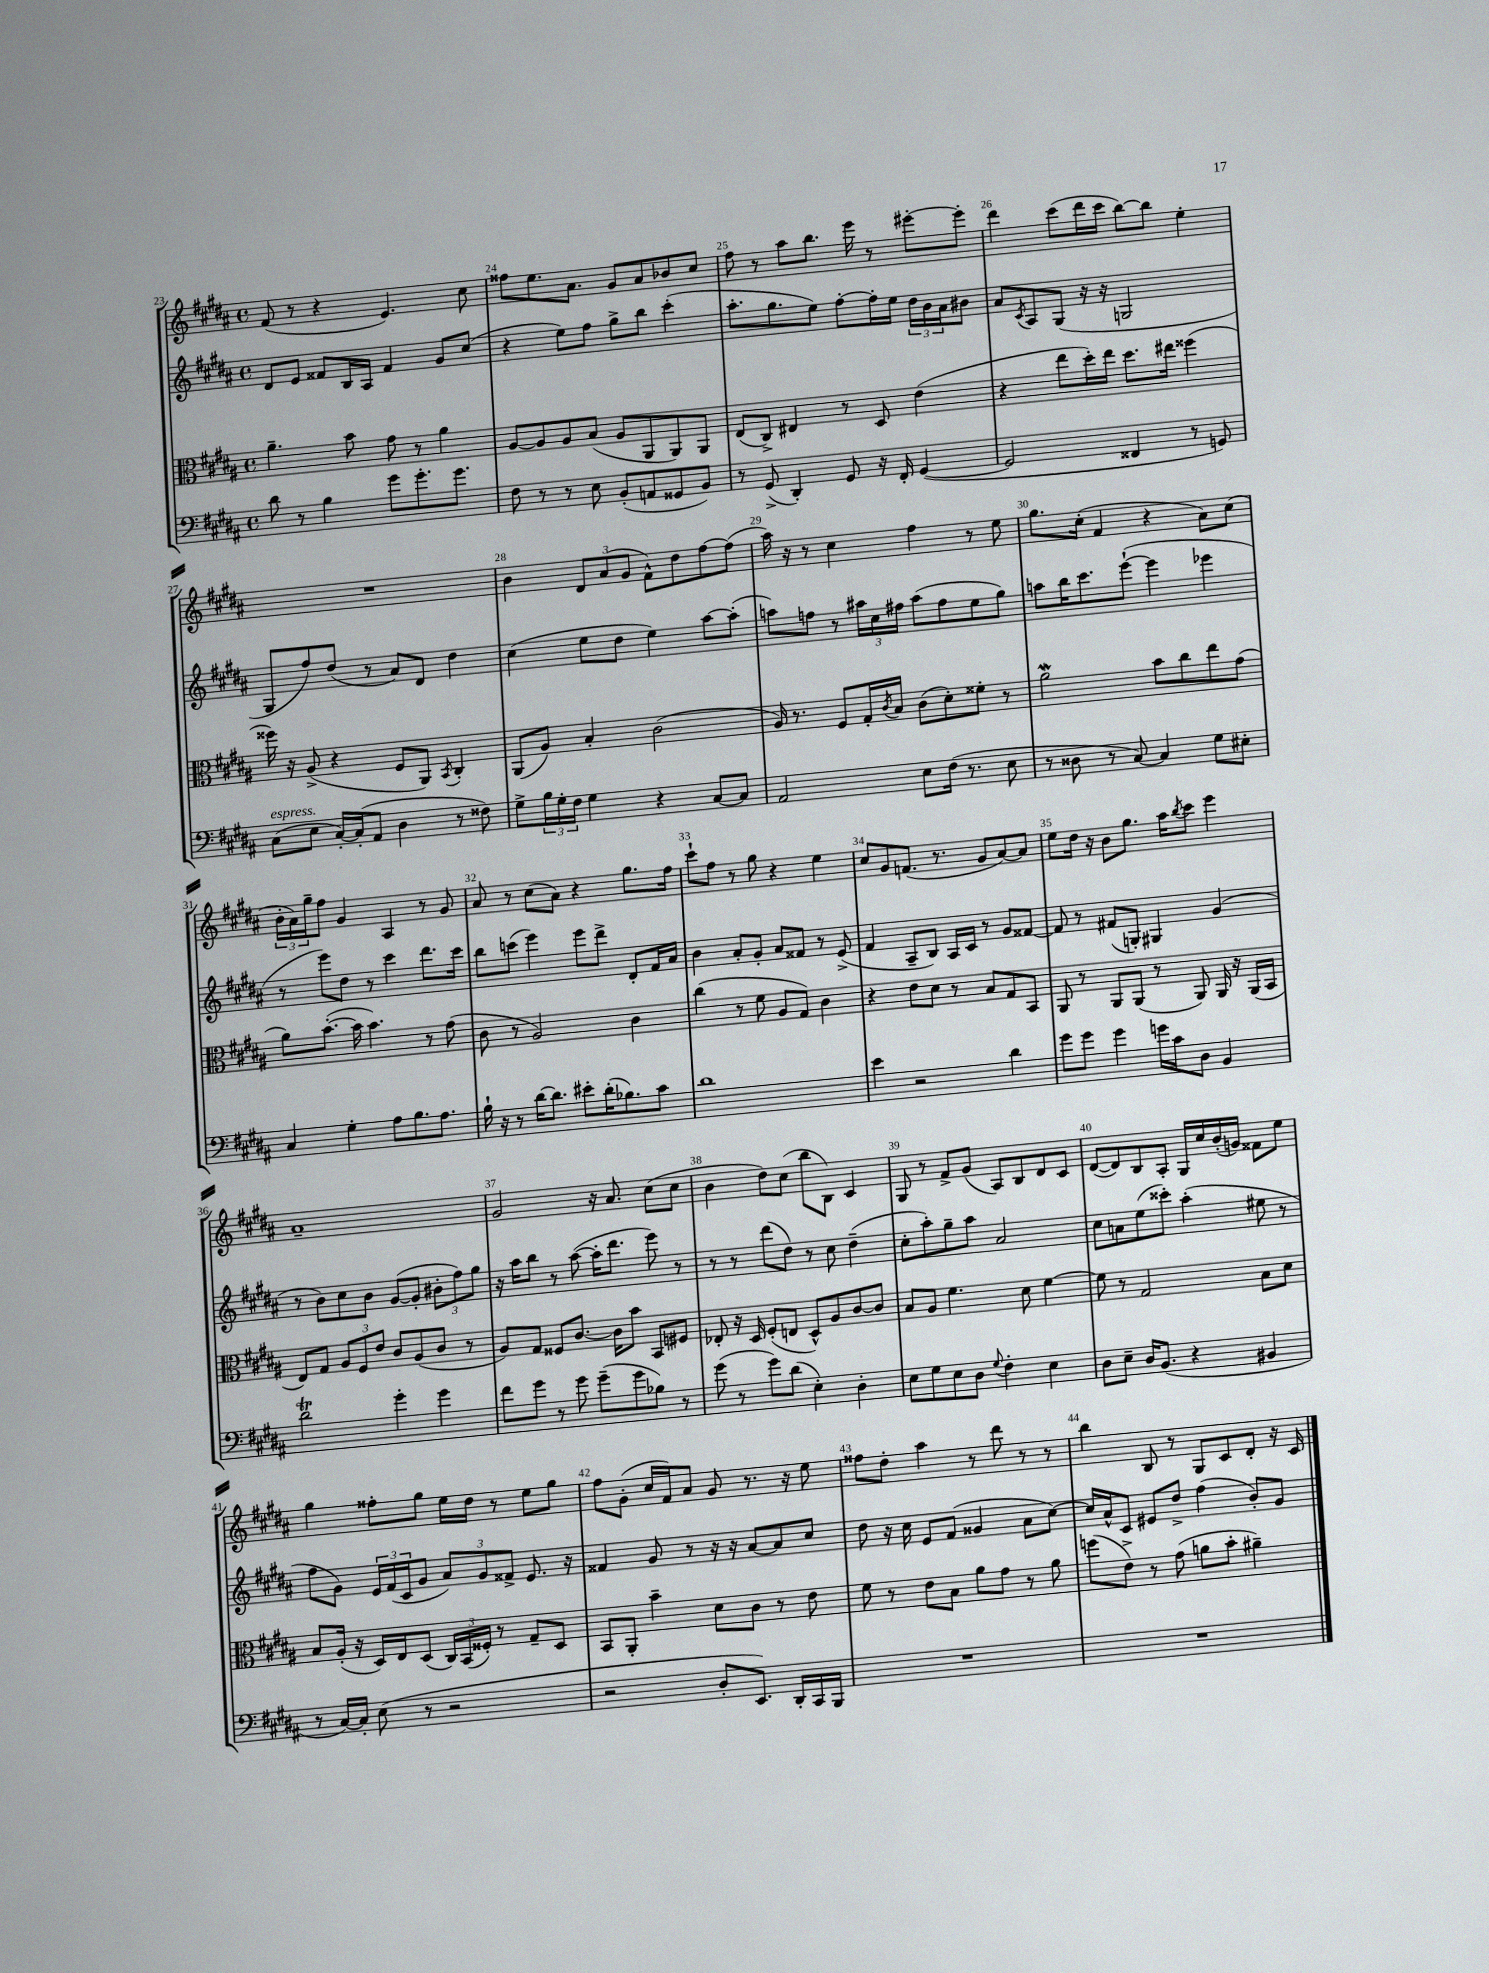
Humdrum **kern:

**kern	**kern	**kern	**kern
*part4	*part3	*part2	*part1
*staff4	*staff3	*staff2	*staff1
*clefF4	*clefC3	*clefG2	*clefG2
*k[f#c#g#d#a#]	*k[f#c#g#d#a#]	*k[f#c#g#d#a#]	*k[f#c#g#d#a#]
*M4/4	*M4/4	*M4/4	*M4/4
*met(c)	*met(c)	*met(c)	*met(c)
=23	=23	=23	=23
8d#\	4.a#~\	8d#/L	(8f#/
8r	.	8e/J	8r
4B\	.	8f##X/L	4r
.	8b\	16B/L	.
.	.	16A#/JJ	.
8g#\L	8g#\	4f##/	4.e/)
8.g#'\	8r	.	.
.	4a#\	8g#/L	.
8.g#\J	.	.	.
.	.	(8cc#/J	8cc#\
=24	=24	=24	=24
8F#\	[8A#/L	4r	8ff##X\L
8r	8A#/]	.	8.ee\
8r	8A#/	8ee\L)	.
.	.	.	8.a#\J
8E\	(8B/J	8ff#\J	.
(8BB'/L	8A#/L	8gg#^\L	8g#/L
8AAn/	8AA#/	8bb\J	8a#/
8GG##X/	8AA#/)	(4ccc#'\	8b-X/
8BB/J)	8AA#/J	.	8cc#/J
=25	=25	=25	=25
8r	(8E/L	8.aa#'\L	8ff#\
(8GG#^/	8C#^/J)	.	8r
.	.	8.gg#\	.
4DD#'/)	4E#X/	.	8aa#\L
.	.	8ee\J)	8.bb\J
8GG#/	8r	[8ff#'\L	.
.	.	.	16eee\
16r	8D#/	16ff#'\L]	8r
16FF#'/	.	16ee\JJ	.
([4GG#/	(4e\	24dd#\LL	[8eee#X'\L
.	.	24b\	.
.	.	24a#\J	.
.	.	8b#X\J	8eee#'\J]
=26	=26	=26	=26
2GG#/]	4r	8a#/L	4ddd#\
.	.	8qc#/	.
.	.	8A#/	.
.	8ee\L	(8G#/J	(8ccc#\L
.	16dd#'\L)	16r	16ddd#\L
.	16ee\JJ	16r	16ccc#\JJ
4FF##X/	8.dd#\L	2Gn/	[8bb\L)
.	.	.	8bb\J]
.	16ee#X\Jk	.	.
8r	(4ff##X\	.	4ee'\
8GGn/)	.	.	.
!!LO:LB:g=z
=27	=27	=27	=27
!LO:TX:a:i:t=espress.	!	!	!
(8C#\L	16ff##X\)	8G#/L	1r
.	16r	.	.
8E\J	(8A#^/	8ff#/)	.
[16C#'/LL)	4r	(8dd#/J	.
(16C#'/J]	.	.	.
8AA#/J	.	8r	.
4D#\	8F#/L	8a#/L)	.
.	8AA#/J)	8d#/J	.
.	8qBB/	.	.
8r	4C#'/	4dd#\	.
8F##X\)	.	.	.
=28	=28	=28	=28
8G#^\L	(8AA#/L	(4cc#\	4b\
24B\L	8A#/J)	.	.
24G#'\	.	.	.
24F#\JJ	.	.	.
4G#\	4B'/	8ee\L	12d#/L
.	.	.	(12a#/
.	.	8dd#\J	.
.	.	.	12g#/J
4r	(2c#\	4ee\)	8f#^^\L)
.	.	.	8dd#\
[8C#/L	.	[8aa#\L	[8ff#\
8C#/J]	.	(8aa#'\J]	(8ff#\J]
=29	=29	=29	=29
2AA#/	16A#/)	8aan\L)	16aa#\)
.	8.r	.	16r
.	.	8ffn\J	8r
.	8F#/L	8r	4cc#\
.	16G#'/L	24aa#X\LL	.
.	.	24cc#\	.
.	8qc#/	.	.
.	16B/JJ	.	.
.	.	24ff#X\JJ	.
8E\L	(8c#\L	(8aa#\L	4ff#\
(16F#\Jk	8d#'\)	8ff#\	.
8.r	.	.	.
.	8f##X'\J	8ee\	8r
8E\	8r	8gg#\J)	8ee\
=30	=30	=30	=30
8r	2a#W\	8aan\L	8.gg#\L
8D##X\	.	16bb\K	.
.	.	8.ccc#\	(16cc#'\Jk
8r	.	.	4f#/
[8C#/)	.	([8eee`\J	.
4C#/]	8b\L	4eee\]	4r
.	8cc#\	.	.
8G#\L	8ee\	4eee-X\	8a#\L)
8E#X'\J	(8g#\J	.	(8cc#\J
!!LO:LB:g=z
=31	=31	=31	=31
4C#/	8a#\L)	8r	24b'\LL
.	.	.	24a#\)
.	.	.	24gg#~\J
.	([8.b'\J	8eee\L)	8ff#\J
4G#'\	.	8dd#\J	4g#/
.	16b\]	.	.
.	4.b\)	8r	.
8A#\L	.	4ccc#\	4A#/
8.B\	.	.	.
.	8r	8.ddd#\L	8r
8.A#\J	.	.	.
.	(8g#\	.	8g#/
.	.	16ccc#\Jk	.
=32	=32	=32	=32
16B`\	8c#\	8bb\L	8a#/
16r	.	.	.
8r	8r	(8cccn\J	8r
[16d#\KL	2A#/)	4eee\)	(8cc#\L
8.d#\J]	.	.	.
.	.	.	8a#\J)
8e#X'\L	.	8eee\L	4r
(16d#'\K	.	8ddd#^\J	.
8.B-X\)	.	.	.
.	4c#\	8d#'/L	8.gg#\L
8c#\J	.	16f#/L	.
.	.	16a#/JJ	16ff#\Jk
=33	=33	=33	=33
1d#	(4cc#\	4b\	8ccc#`\L
.	.	.	8ff#\J
.	8r	8a#'/L	8r
.	8f#\	8g#'/J	8gg#\
.	8A#/L	8a#/L	4r
.	8G#/J)	8f##X/J	.
.	4c#\	8r	4ee\
.	.	(8e^/	.
=34	=34	=34	=34
4e\	4r	4f#/	8cc#/L
.	.	.	8g#/
2r	8e\L	8A#~/L	(8.fn/J
.	8d#\J	8B/J)	.
.	.	.	8.r
.	8r	16A#/LL	.
.	.	16c#/JJ	.
.	8B/L	8r	8g#/L
4d#\	8G#/	8g#/L	[8a#/)
.	8BB/J	[8f##X/J	8a#/J]
=35	=35	=35	=35
8g#\L	8AA#/	8f##/]	8ee\L
8g#\J	8r	8r	16dd#\Jk
.	.	.	16r
4g#\	8AA#/L	(8f#X/L	8b\L
.	(8AA#/J	8Gn'/J)	8.gg#\J
16gn\LL	8r	4G#X/	.
16c#\J	.	.	16aa#\KL
.	.	.	8qbb/
8D#\J	8AA#/)	.	8ccc#\J
4BB/	16AA#/	(4g#/	4eee\
.	16r	.	.
.	(16AA#/LL	.	.
.	16BB/JJ	.	.
!!LO:LB:g=z
=36	=36	=36	=36
2d#t\	8E/L)	8r	1a#~
.	8G#/J	8b\L)	.
.	12A#/L	8cc#\	.
.	12F#/	.	.
.	.	8b\J	.
.	12e/J	.	.
4g#'\	8c#/L	([8g#/L	.
.	(8A#/	8g#'/J]	.
4g#\	8c#/J	12b#X'\L	.
.	.	12ff#\)	.
.	8r	.	.
.	.	12gg#\J	.
=37	=37	=37	=37
8f#\L	8A#/L)	16r	2g#/
.	.	16aa#\KL	.
8g#\J	8G#/J	8bb\J	.
8r	8F##X/L	8r	.
8g#\	[8.c#/J	([8aa#\	.
(8g#~\L	.	16aa#'\KL]	16r
.	16c#\KL]	8.ddd#\J	8.a#/
8g#\	8b\J	.	.
8B-X\J)	8BB/L	8eee\)	(8cc#\L
8r	8F#X/J	8r	8cc#\J
=38	=38	=38	=38
(8g#\	8E-X'/	8r	4b\
8r	16r	8r	.
.	16D#/	.	.
8g#\L)	(8F#'/L	(8ddd#\L	8dd#\L)
(8d#\J	8En/J	8dd#\J)	(8cc#\J
4E'\)	8D#^^/L)	8r	8bb\L
.	8A#/	8cc#\	8B\J)
4D#'\	[8c#/	(4dd#~\	4c#/
.	8c#/J]	.	.
=39	=39	=39	=39
8E\L	8B/L	8cc#'\L	8G#/
8G#\	8A#/J	8aa#'\)	8r
8E\	4.f#\	8gg#~\	8f#^/L
8D#\J	.	8aa#\J	(8g#/J
8qqG#/	.	.	.
4F#'\	.	2a#/	8A#/L)
.	8d#\	.	8B/
4E\	[4f#\	.	8d#/
.	.	.	8c#/J
=40	=40	=40	=40
8D#\L	8f#\]	8cc#\L	([8d#/L
8E~\J	8r	8an\	8d#/])
16D#/KL	2G#/	(8ee\	8B/
(8.BB/J	.	.	.
.	.	8ccc##X'\J)	8A#'/J
4r	.	(4aa#'\	16G#/LL
.	.	.	16cc#/
.	.	.	(16b'/
.	.	.	16gn/JJ)
4BB#X/	8B\L	8ee#X\	8f##X\L
.	8d#\J	8r	8ee\J
!!LO:LB:g=z
=41	=41	=41	=41
8r	8B/L	8ff#\L	4gg#\
[16C#/LL)	(16A#'/Jk	8g#\J)	.
16C#'/JJ]	16r	.	.
(8E\	16D#/LL)	24e/LL	8ff##X'\L
.	.	(24f#/	.
.	16E/J	.	.
.	.	24c#/J	.
8r	(8D#/J	8g#/J	8gg#\J
2r	24C#/LL)	12a#/L)	16ee\LL
.	(24BB/	.	.
.	.	.	16dd#\JJ
.	24F##X'/JJ)	12g#/	.
.	8r	.	8r
.	.	12f##X^/J	.
.	8G#~/L	8.e/	8ee\L
.	8D#/J	.	8gg#\J
.	.	16r	.
=42	=42	=42	=42
2r	8BB/L	4f##X/	8ff#\L
.	8AA#'/J	.	(8g#'\J
.	4b~\	8g#/	16cc#/LL
.	.	.	16f#/J)
.	.	8r	8a#/J
8D#'/L	8d#\L	16r	8g#/
.	.	16r	.
8.EE/J)	8c#\J	[8a#/L	8.r
.	8r	8a#/]	.
16DD#'/LL	.	.	16r
16CC#/	8e\	8cc#/J	8ee\
16BBB/JJ	.	.	.
=43	=43	=43	=43
1r	8f#\	8dd#\	8ff##X\L
.	8r	16r	8dd#'\J
.	.	16cc#\	.
.	8e\L	8e/L	4aa#\
.	8B\J	(8f#/J	.
.	8a#\L	4g##X/	8r
.	8g#\J	.	8ddd#\
.	8r	8a#\L	8r
.	8a#\	[8cc#\J)	8r
=44	=44	=44	=44
1r	(8ffn\L	16cc#/LL]	4bb\
.	.	16a#^^/J	.
.	8e^\J)	8c#/J	.
.	8r	8e#X/L	8B/
.	(8g#\	8dd#^/J	8r
.	8an\L	(4ff#\	8G#/L
.	8b'\J	.	8c#/
.	4a#X~\)	8b'/L)	8d#'/J
.	.	8g#/J	16r
.	.	.	16c#/
==	==	==	==
*-	*-	*-	*-
